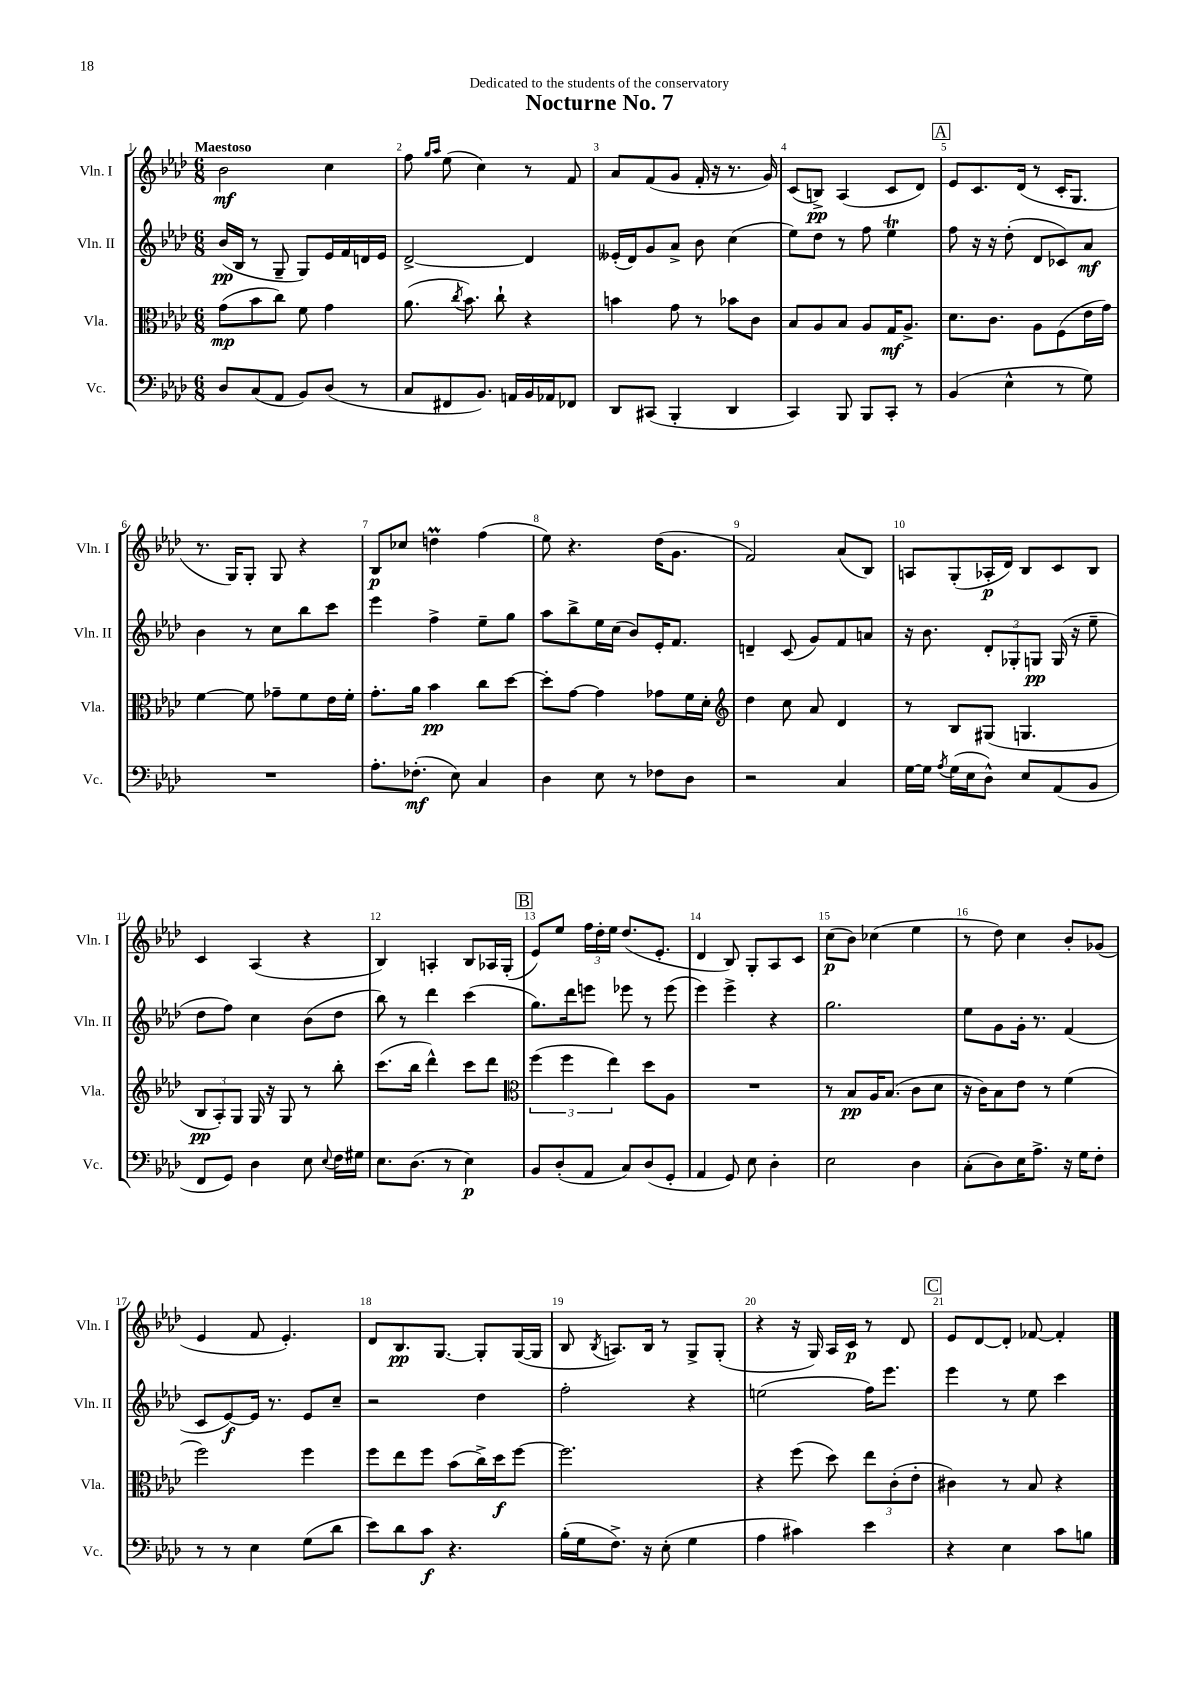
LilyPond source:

\header { title = "Nocturne No. 7" dedication = "Dedicated to the students of the conservatory" }
<<
\new StaffGroup <<
\new Staff = "s0" \with { instrumentName = "Vln. I" shortInstrumentName = "Vln. I" } {
    \clef treble \key aes \major \numericTimeSignature \time 6/8 \tempo "Maestoso"
    \autoBeamOff bes'2\mf c''4 |
    f''8 \grace { g''16[ aes''16] } ees''8( c''4) r8 f'8 |
    aes'8[ f'8( g'8] f'16-. r16 r8. g'16) |
    c'8[( b8]->\pp) aes4( c'8[ des'8]) |
    \mark \markup { \box "A" } ees'8[ c'8. des'16]( r8 c'16[-. g8.] |
    r8. g16[) g8]-. g8 r4 |
    bes8[\p ces''8] d''4\prall f''4( |
    ees''8) r4. des''16[( g'8.] |
    f'2) aes'8[( bes8]) |
    a8[ g8-.( aes16-.\p des'16]) bes8[ c'8 bes8] |
    c'4 aes4( r4 |
    bes4) a4-. bes8[ aes16 g16]-.( |
    \mark \markup { \box "B" } ees'8[) ees''8] \tuplet 3/2 { f''16[ des''16-. ees''16] } des''8.[( ees'8.]-. |
    des'4 bes8) g8[-. aes8 c'8] |
    c''8[\p( bes'8]) ces''4( ees''4 |
    r8 des''8) c''4 bes'8[-. ges'8]( |
    ees'4 f'8 ees'4.-.) |
    des'8[ bes8.\pp g8.]~ g8[-. g16~( g16] |
    bes8 \acciaccatura { bes8 } a8.[) bes16] r8 g8[-> g8]-.( |
    r4 r16 g16) aes16[ c'16]\p r8 des'8 |
    \mark \markup { \box "C" } ees'8[ des'8~ des'8]-. fes'8~ fes'4-. \bar "|." |
}
\new Staff = "s1" \with { instrumentName = "Vln. II" shortInstrumentName = "Vln. II" } {
    \clef treble \key aes \major \numericTimeSignature \time 6/8
    \autoBeamOff bes'16[\pp( bes16] r8 g8-- g8[) ees'16 f'16 d'16 ees'16] |
    des'2~-> des'4 |
    eeses'16[-.( des'16) g'8 aes'8]-> bes'8 c''4( |
    ees''8[) des''8] r8 f''8 ees''4\trill |
    \mark \markup { \box "A" } f''8 r16 r16 des''8-.( des'8[ ces'8) aes'8]\mf |
    bes'4 r8 c''8[ bes''8 c'''8] |
    ees'''4 f''4-> ees''8[-- g''8] |
    aes''8[ bes''8-> ees''16 c''16]( bes'8[) ees'16-. f'8.] |
    d'4-- c'8( g'8[) f'8 a'8] |
    r16 bes'8. \tuplet 3/2 { des'8[-. ges8-. g8]\pp } g16( r16 ees''8-- |
    des''8[ f''8]) c''4 bes'8[( des''8] |
    bes''8) r8 des'''4 c'''4( |
    \mark \markup { \box "B" } g''8.[) des'''16 e'''8] ees'''8 r8 ees'''8( |
    ees'''4) ees'''4-> r4 |
    g''2. |
    ees''8[ g'8 g'16]-. r8. f'4( |
    c'8[ ees'8~\f) ees'16] r8. ees'8[ c''8]-- |
    r2 des''4 |
    f''2-. r4 |
    e''2( f''16[) ees'''8.] |
    \mark \markup { \box "C" } ees'''4 r8 ees''8 c'''4 \bar "|." |
}
\new Staff = "s2" \with { instrumentName = "Vla." shortInstrumentName = "Vla." } {
    \clef alto \key aes \major \numericTimeSignature \time 6/8
    \autoBeamOff g'8[\mp( bes'8 c''8]) f'8 g'4 |
    aes'8.( \acciaccatura { c''8 } bes'8.) c''8-! r4 |
    b'4 g'8 r8 bes'8[ c'8] |
    bes8[ aes8 bes8] aes8[ g16\mf aes8.]-> |
    \mark \markup { \box "A" } des'8.[ c'8.] aes8[ f8( ees'16 g'16]) |
    f'4~ f'8 ges'8[-- f'8 ees'16 f'16]-. |
    g'8.[-. aes'16] bes'4\pp c''8[ des''8]~ |
    des''8[-. g'8]~ g'4 ges'8[ f'16 des'16]-. |
    \clef treble des''4 c''8 aes'8 des'4 |
    r8 bes8[ gis8]( g4. |
    \tuplet 3/2 { bes8[\pp aes8-.) g8] } g16 r16 g8 r8 bes''8-. |
    c'''8.[( bes''16] des'''4-^) c'''8[ des'''8] |
    \mark \markup { \box "B" } \clef alto \tuplet 3/2 { f''4( f''4 ees''4) } des''8[ aes8] |
    R2. |
    r8 bes8[\pp aes16 bes8.]( c'8[ des'8] |
    r16 c'16[) bes8 ees'8] r8 f'4( |
    f''2) f''4 |
    f''8[ ees''8 f''8] bes'8[( c''16->) des''16\f f''8]~ |
    f''2. |
    r4 f''8( des''8) \tuplet 3/2 { ees''8[ c'8-.( ees'8]-. } |
    \mark \markup { \box "C" } cis'4) r8 bes8 r4 \bar "|." |
}
\new Staff = "s3" \with { instrumentName = "Vc." shortInstrumentName = "Vc." } {
    \clef bass \key aes \major \numericTimeSignature \time 6/8
    \autoBeamOff des8[ c8( aes,8] bes,8[) des8]( r8 |
    c8[ fis,8 bes,8.]) a,16[ bes,16 aes,16 fes,8] |
    des,8[ cis,8]( bes,,4-. des,4 |
    c,4) bes,,8 bes,,8[ c,8]-. r8 |
    \mark \markup { \box "A" } bes,4( ees4-^ r8 g8) |
    R2. |
    aes8.[-. fes8.]-.\mf( ees8) c4 |
    des4 ees8 r8 fes8[ des8] |
    r2 c4 |
    g16[~ g16] \acciaccatura { aes8 } g16[( ees16 des8]-^) ees8[ aes,8( bes,8] |
    f,8[ g,8]) des4 ees8 \appoggiatura { ees8 } f16[ gis16] |
    ees8.[ des8.]( r8 ees4\p) |
    \mark \markup { \box "B" } bes,8[ des8-.( aes,8] c8[) des8( g,8]-. |
    aes,4 g,8) ees8 des4-. |
    ees2 des4 |
    c8[-.( des8) ees16 aes8.]-> r16 g16[ f8]-. |
    r8 r8 ees4 g8[( des'8] |
    ees'8[) des'8 c'8]\f r4. |
    bes16[-.( g16 f8.]->) r16 ees8-.( g4 |
    aes4 cis'4) ees'4 |
    \mark \markup { \box "C" } r4 ees4 c'8[ b8] \bar "|." |
}
>>
>>
\layout { \context { \Score \override BarNumber.break-visibility = ##(#f #t #t) barNumberVisibility = #all-bar-numbers-visible } }
